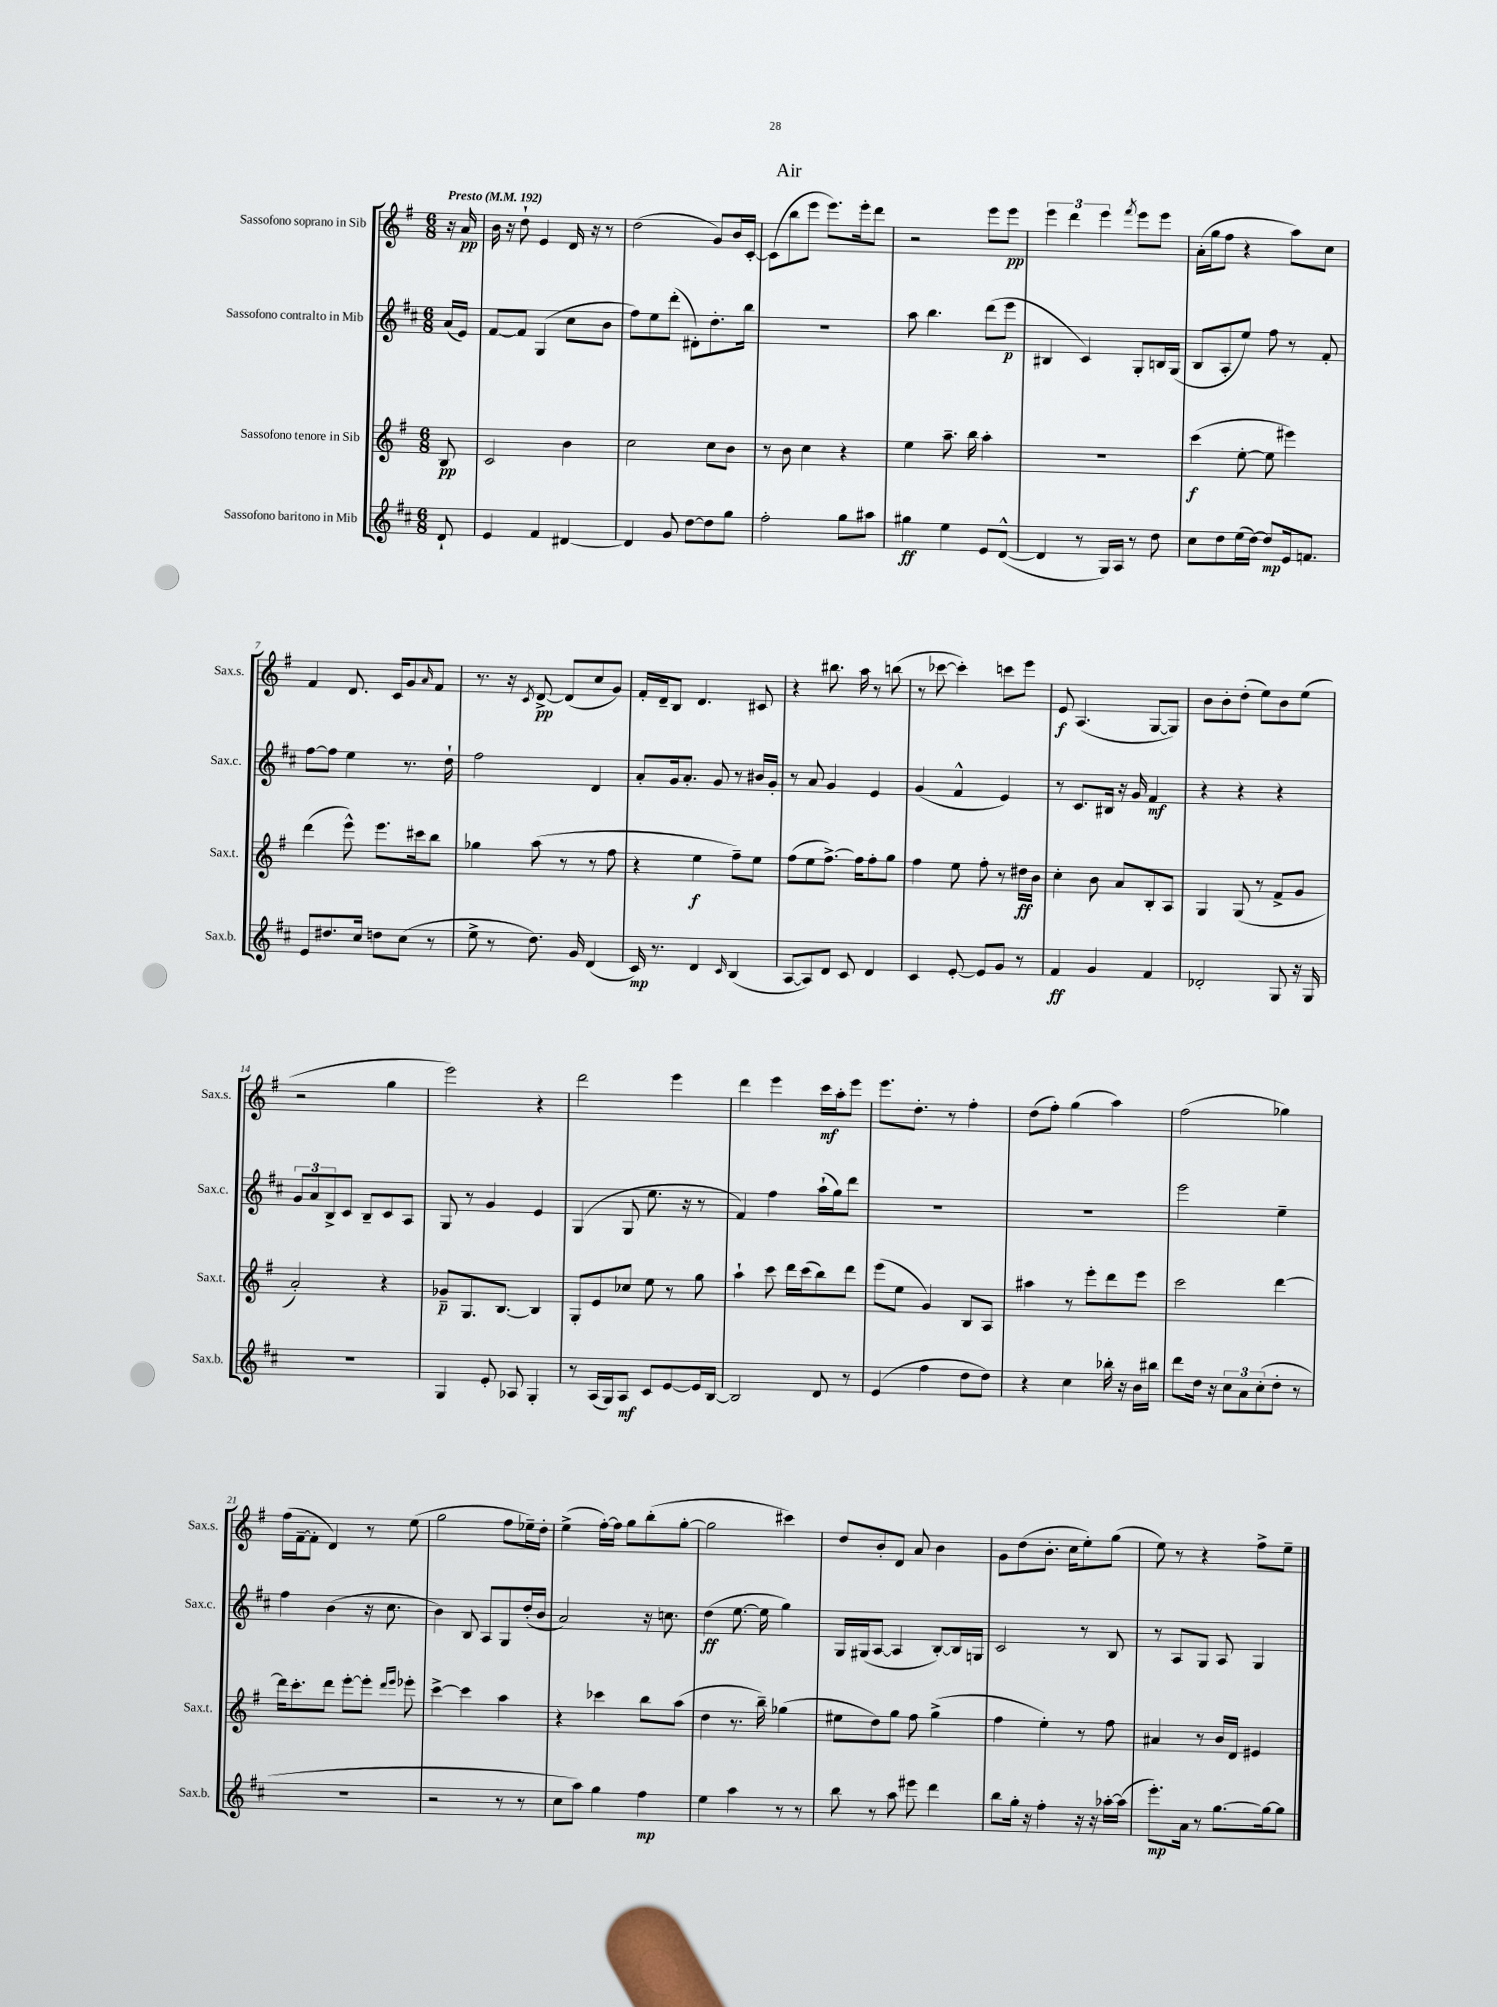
\header { title = "Air" }
<<
\new StaffGroup <<
\new Staff = "s0" \with { instrumentName = "Sassofono soprano in Sib" shortInstrumentName = "Sax.s." } {
    \clef treble \key g \major \numericTimeSignature \time 6/8 \partial 8 \tempo "Presto" 4 = 192
    r16 a'16\pp |
    b'16 r16 d''8-! e'4 d'16 r16 r8 |
    d''2( g'8) b'16 c'16~-. |
    c'8( b''8 e'''8 e'''8.) e'''16-. d'''8 |
    r2 e'''8 e'''8\pp |
    \tuplet 3/2 { e'''4 d'''4 e'''4 } \acciaccatura { fis'''8 } e'''8 e'''8 |
    a'16-.( g''16 fis''8 r4 a''8) c''8 |
    fis'4 d'8. c'16 g'8 \grace { a'16 } fis'8 |
    r8. r16 \acciaccatura { c'8 } d'8~->\pp d'8( c''8 g'8) |
    fis'16-. d'16-- b8 d'4. cis'8 |
    r4 bis''8. a''16 r8 b''8( |
    r8 ces'''8~ ces'''4-.) c'''8 e'''8 |
    e'8\f a4.( g8~ g8) |
    b'8 b'8-. d''8-.( e''8) b'8 e''8( |
    r2 g''4 |
    e'''2) r4 |
    d'''2 e'''4 |
    d'''4 e'''4 c'''16\mf a''16-. e'''8 |
    e'''8. d''8.-. r8 fis''4-. |
    d''8( fis''8-.) g''4( a''4) |
    fis''2( ges''4) |
    fis''16( fis'16~-- fis'8-. d'4) r8 e''8( |
    g''2 fis''8 ees''16--) d''16-. |
    e''4->( fis''16~-.) fis''16 g''8 b''8-.( g''8~-. |
    g''2 cis'''4) |
    d''8 b'8-. d'8 a'8 b'4 |
    g'8 d''8( b'8.-. c''16 e''8-.) g''8( |
    e''8) r8 r4 fis''8-> e''8-- \bar "|." |
}
\new Staff = "s1" \with { instrumentName = "Sassofono contralto in Mib" shortInstrumentName = "Sax.c." } {
    \clef treble \key d \major \numericTimeSignature \time 6/8 \partial 8
    a'16( e'16) |
    fis'8~ fis'8 g4( cis''8 b'8 |
    fis''8) e''8 d'''8-.( dis'8-.) d''8.-. b''16 |
    R2. |
    a''8 b''4. d'''8( e'''8\p |
    bis4 cis'4) g8-. b16 g16( |
    b8 a8-. e''8) fis''8 r8 fis'8-. |
    fis''8~ fis''8 e''4 r8. d''16-! |
    fis''2 d'4 |
    a'8-. g'16 a'8.-. g'8 r8 bis'16 g'16-. |
    r8 a'8 g'4 e'4 |
    g'4( fis'4-^ e'4) |
    r8 cis'8. bis16 r16 g'16 fis'4\mf |
    r4 r4 r4 |
    \tuplet 3/2 { g'8 a'8 b8-> } cis'8 b8-- cis'8 a8 |
    g8 r8 g'4 e'4 |
    g4( g8 e''8. r16 r8 |
    fis'4) fis''4 a''16-!( g''16) d'''8 |
    R2. |
    R2. |
    e'''2 e''4-- |
    fis''4 b'4( r16 cis''8. |
    b'4) b8 a8 g8 d''16-.( b'16 |
    a'2) r16 c''8. |
    d''4\ff( e''8.~ e''16 g''4) |
    g16 gis16( a8~ a4 b8~-.) b16 g16 |
    cis'2 r8 b8 |
    r8 a8 g8 a8 g4 \bar "|." |
}
\new Staff = "s2" \with { instrumentName = "Sassofono tenore in Sib" shortInstrumentName = "Sax.t." } {
    \clef treble \key g \major \numericTimeSignature \time 6/8 \partial 8
    b8\pp |
    c'2 b'4 |
    c''2 c''8 b'8 |
    r8 b'8 c''4 r4 |
    e''4 a''8.-- b''16 a''4-. |
    R2. |
    c'''4\f( e''8~-. e''8 eis'''4) |
    d'''4( e'''8-^) e'''8. cis'''16 b''8 |
    ges''4 a''8( r8 r8 fis''8 |
    r4 e''4\f fis''8--) e''8 |
    fis''8( e''8 fis''8.~->) fis''16 fis''8-. g''8 |
    fis''4 e''8 fis''8-. r8 dis''16\ff b'16 |
    c''4-. b'8 a'8 b8-. a8 |
    g4 g8( r8 fis'8-> g'8 |
    a'2-.) r4 |
    ges'8--\p g8. b8.~ b4 |
    g8-. e'8 ces''8 e''8 r8 g''8 |
    a''4-! c'''8 d'''16 c'''16( b''8) d'''8 |
    e'''8( e''8 g'4) b8 a8 |
    ais''4 r8 e'''8-. d'''8 e'''8 |
    c'''2 d'''4~ |
    d'''16 c'''8.-. d'''8 e'''8~-. e'''8-. \grace { d'''16 e'''16 } ees'''8-. |
    c'''4~-> c'''4 a''4 |
    r4 ces'''4 b''8 a''8( |
    d''4 r8. b''16--) ges''4( |
    eis''8 d''8) g''8 fis''8 g''4->( |
    fis''4 e''4-.) r8 fis''8 |
    ais'4 r8 b'16 d'16 eis'4 \bar "|." |
}
\new Staff = "s3" \with { instrumentName = "Sassofono baritono in Mib" shortInstrumentName = "Sax.b." } {
    \clef treble \key d \major \numericTimeSignature \time 6/8 \partial 8
    d'8-! |
    e'4 fis'4 dis'4~ |
    dis'4 g'8 d''8~ d''8 g''8 |
    fis''2-. g''8 ais''8 |
    gis''4\ff e''4 e'8 d'8~-^( |
    d'4 r8 g16) a16 r8 d''8 |
    cis''8 d''8 e''16( d''16~) d''8\mp e'16 f'8. |
    e'8 dis''8. cis''16 d''8 cis''8( r8 |
    e''8-> r8 d''8.) g'16 d'4( |
    cis'16\mp) r8. d'4 \grace { cis'16 } b4( |
    a8~ a8) d'8 cis'8 d'4 |
    cis'4 e'8~-. e'8 g'8 r8 |
    fis'4\ff g'4 fis'4 |
    des'2-. g8 r16 g16 |
    R2. |
    g4 e'8-. aes8 g4-. |
    r8 a16( g16) a8\mf cis'8 e'8~ e'16 b16~ |
    b2 d'8 r8 |
    e'4( fis''4 d''8 d''8) |
    r4 cis''4 bes''16-. r16 b'16 bis''16 |
    d'''8 d''16 r16 \tuplet 3/2 { cis''8 a'8 cis''8-.( } d''8-. r8 |
    R2. |
    r2 r8 r8 |
    cis''8 a''8) g''4 fis''4\mp |
    e''4 a''4 r8 r8 |
    b''8 r8 a''8 eis'''8 d'''4 |
    b''8 g''16-. r16 fis''4-. r16 r16 aes''16~-. aes''16( |
    e'''8.-.\mp) a'16 r8 g''8.~ g''16~ g''8 \bar "|." |
}
>>
>>
